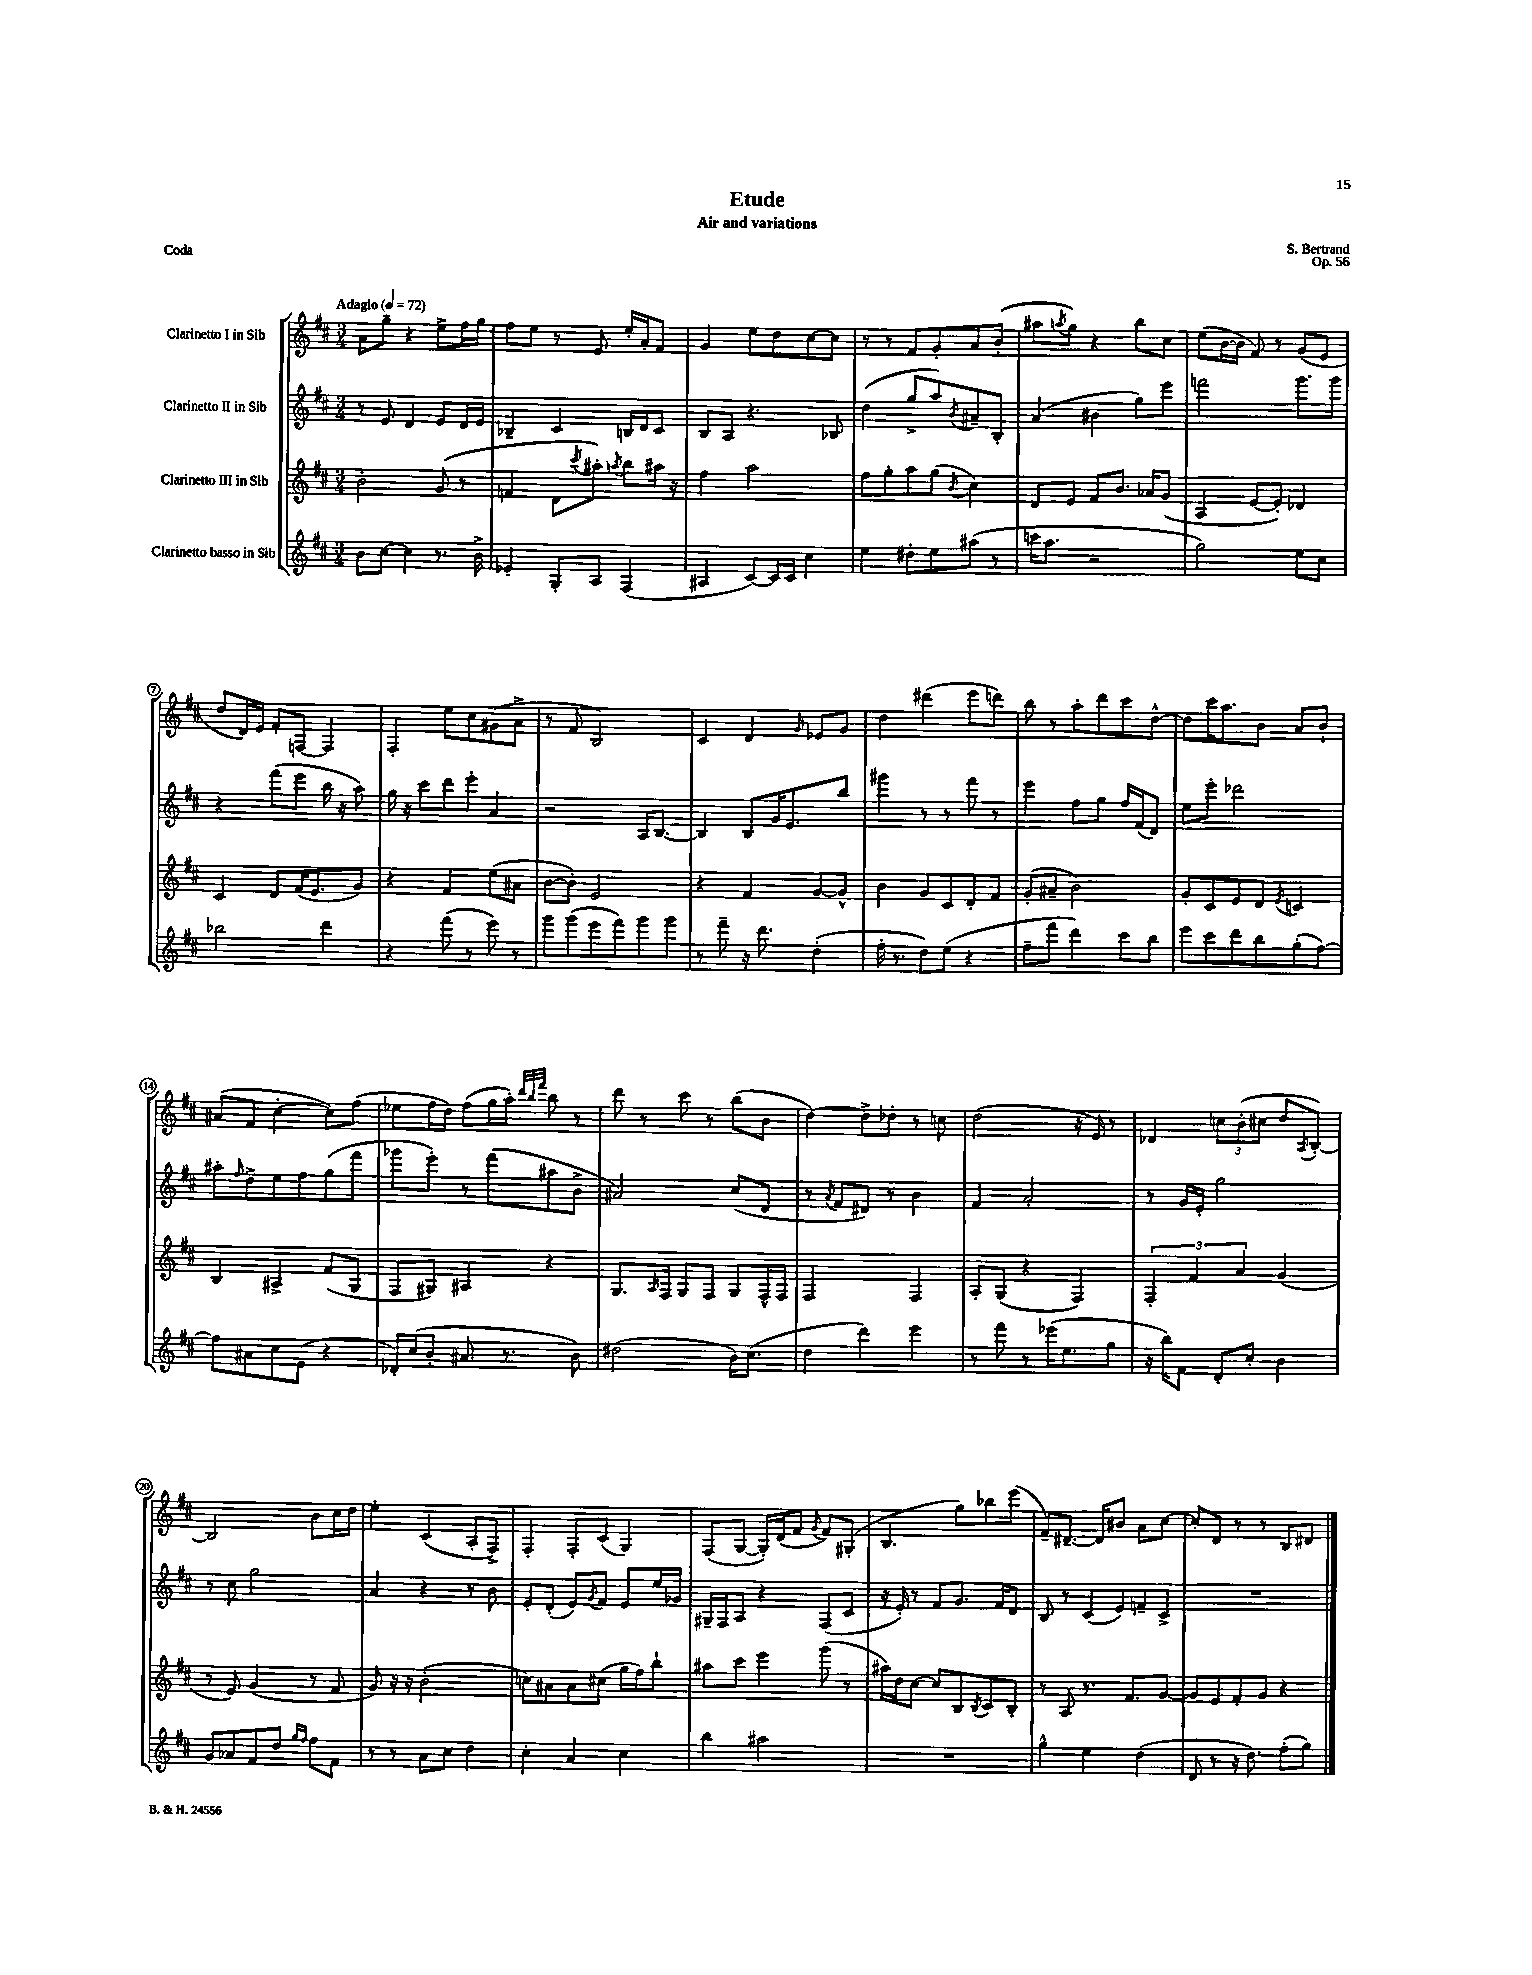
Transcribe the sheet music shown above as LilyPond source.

\header { title = "Etude" composer = "S. Bertrand" subtitle = "Air and variations" opus = "Op. 56" piece = "Coda" }
<<
\new StaffGroup <<
\new Staff = "s0" \with { instrumentName = "Clarinetto I in Sib" } {
    \clef treble \key d \major \numericTimeSignature \time 3/4 \tempo "Adagio" 4 = 72
    a'8 g''8-- r4 e''8-> fis''16 g''16 |
    fis''8 e''8 r8 e'8 e''16-. a'16-. fis'8 |
    g'4 e''8 d''8 cis''8~ cis''8 |
    r8 r8 fis'8 g'8-. a'8 b'8-.( |
    ais''8 \acciaccatura { a''8 } g''8) r4 b''8 cis''8 |
    e''8( b'16~ b'16 fis'8) r8 g'8( e'8 |
    d''8 d'16) e'16 fis'8-. f8~ f4 |
    fis4-. e''8 cis''8 gis'8( a'8-> |
    r8 fis'8 b2) |
    cis'4 d'4 \grace { g'16 } ees'8 g'8 |
    d''4 dis'''4( e'''8 d'''8) |
    b''8 r8 a''8-. d'''8 cis'''8 d''8~-^ |
    d''8 cis'''16 a''8. b'8 a'8 b'8-! |
    ais'8( fis'8 cis''4~-. cis''8) fis''8( |
    ees''8 fis''16 d''16) fis''8( g''16 a''16-.) \grace { d'''32 b''32 fis'''32 } b''8 r8 |
    d'''8 r8 cis'''8 r8 b''8( b'8 |
    d''4~) d''8-> des''8-. r8 c''8 |
    d''2( r16 e'16) r8 |
    des'4 \tuplet 3/2 { c''8 b'8-.( cis''8 } d''8 \acciaccatura { a8 } b8~-.) |
    b2 b'8 cis''16 d''16 |
    e''4-. cis'4( a8-. fis8->) |
    fis4-. fis8-. cis'8( g4) |
    fis8( g8~ g16-.) d'16( fis'8 \acciaccatura { g'8 } fis'8) gis8-.( |
    b4. g''8) bes''8 e'''8( |
    fis'8--) dis'8.~-- dis'16 bis'8 a'8 cis''8~ |
    cis''8-. d'8 r8 r8 b8 dis'8 \bar "|." |
}
\new Staff = "s1" \with { instrumentName = "Clarinetto II in Sib" } {
    \clef treble \key d \major \numericTimeSignature \time 3/4
    r8 e'8 d'4 e'8 d'16 e'16 |
    bes4-- cis'4 b16 d'16 cis'8 |
    b8 a8 r4. bes8 |
    d''4( g''8-> a''8) \acciaccatura { b'8 } ais'8-- b8-. |
    a'4( bis'4 g''8) e'''8 |
    f'''2 g'''8. g'''16 |
    r4 fis'''8( e'''8 b''16 r16 a''8) |
    g''16 r16 cis'''8 d'''8 e'''8-. a'4 |
    r2 a16 b8.~ |
    b4 b8 g'16 e'8. b''8 |
    gis'''4 r8 r8 fis'''8 r8 |
    e'''4 fis''8 g''8 fis''16 fis'16( d'8) |
    e''8 e'''8-. des'''2 |
    ais''8-. \grace { fis''16 } d''8-> e''8 fis''8 g''8( fis'''8 |
    ges'''8 e'''8-.) r8 fis'''8( ais''8 b'8-> |
    ais'2) cis''8( d'8 |
    r8 \acciaccatura { a'8 } fis'8 dis'8) r8 b'4 |
    fis'4 a'2-. |
    r8 g'16 e'16-. g''2 |
    r8 cis''8 g''2 |
    a'4 r4 r8 b'8 |
    e'8-. d'8-.( e'8) \acciaccatura { g'8 } fis'8 e'8 e''16 ges'16 |
    gis16-- fis16 a8 r4 fis8( cis'8 |
    r16 e'16-.) r8 fis'8 g'8. fis'16 d'8 |
    b8 r8 cis'8( e'8) f'8-- cis'8-> |
    R2. \bar "|." |
}
\new Staff = "s2" \with { instrumentName = "Clarinetto III in Sib" } {
    \clef treble \key d \major \numericTimeSignature \time 3/4
    b'2-. g'8( r8 |
    f'4 d'8 \acciaccatura { cis'''8 } ais''8-.) \acciaccatura { a''8 } b''8 ais''16 r16 |
    fis''4 a''2 |
    fis''8 g''8-. a''8 g''8( \acciaccatura { b'8 } cis''4) |
    d'8 e'8 fis'8 b'8. aes'16 g'8( |
    a4 e'8~ e'8-.) des'4 |
    cis'4 d'8 fis'16( e'8. g'8) |
    r4 fis'4 e''8( ais'8 |
    b'8~ b'8-.) e'2 |
    r4 fis'4 g'8~ g'8-^ |
    b'4 g'8 cis'8 d'8-. fis'8 |
    g'8-.( ais'8-- b'2) |
    g'8-. cis'8 e'8 d'8 \acciaccatura { e'8 } c'4 |
    b4 ais4-> fis'8( g8 |
    fis8 gis8) ais4 r4 |
    g8. \grace { a16 } fis16 g8 fis8 g8 fis16-^ fis16 |
    fis2 fis4 |
    a8-. g8( r4 fis4) |
    \tuplet 3/2 { fis4-. fis'4 a'4 } g'4( |
    r8 e'8) g'4( r8 fis'8 |
    g'8) r16 r16 b'2-.( |
    c''8) ais'8 ais'8 cis''8( g''16 fis''16) b''8-! |
    ais''8 cis'''8 e'''4 g'''8( r8 |
    ais''16) d''16 cis''8~ cis''8 b8 \acciaccatura { b8 } cis'8 b8-. |
    r8 a8 r8. fis'8. g'8~ |
    g'8 e'8 fis'8-. g'8 r4 \bar "|." |
}
\new Staff = "s3" \with { instrumentName = "Clarinetto basso in Sib" } {
    \clef treble \key d \major \numericTimeSignature \time 3/4
    b'8 cis''8~ cis''4 r8. b'16-> |
    ees'4-. g8-. a8 fis4( |
    ais4 cis'8~) cis'16 cis'16 cis''4 |
    e''4 dis''8-. e''8 ais''8( r8 |
    c'''16 a''8. r2 |
    g''2) e''8 cis''8 |
    bes''2 d'''4 |
    r4 fis'''8( r8 e'''8) r8 |
    g'''8 g'''8( e'''8 fis'''8) g'''8 g'''8 |
    r8 fis'''8-- r16 d'''8. d''4-.( |
    fis''16-. r8. d''8) e''8( r4 |
    fis''8-- fis'''8 d'''4) cis'''8 b''8 |
    e'''8 cis'''8 d'''8 b''8 g''8-.( fis''8~) |
    fis''8 ais'8 cis''8 e'8( r4 |
    des'16-.) cis''16( b'8-. ais'8. r8. b'8) |
    dis''2( b'16) cis''8.( |
    d''4 d'''4) e'''4 |
    r8 fis'''8 r8 ees'''16( e''8. g''8 |
    r16 b''16) fis'8 d'8-. cis''8-. b'4 |
    g'8 aes'8 fis'8 d''8 \grace { g''16 fis''16 } fis''8 fis'8 |
    r8 r8 a'8 cis''8 d''4 |
    cis''4-. a'4 cis''4 |
    b''4 ais''2 |
    R2. |
    g''4-^ e''4 d''4( |
    d'8 r8 r16 d''8.) fis''8-.( g''8) \bar "|." |
}
>>
>>
\layout { \context { \Score \override BarNumber.stencil = #(make-stencil-circler 0.1 0.3 ly:text-interface::print) } }
